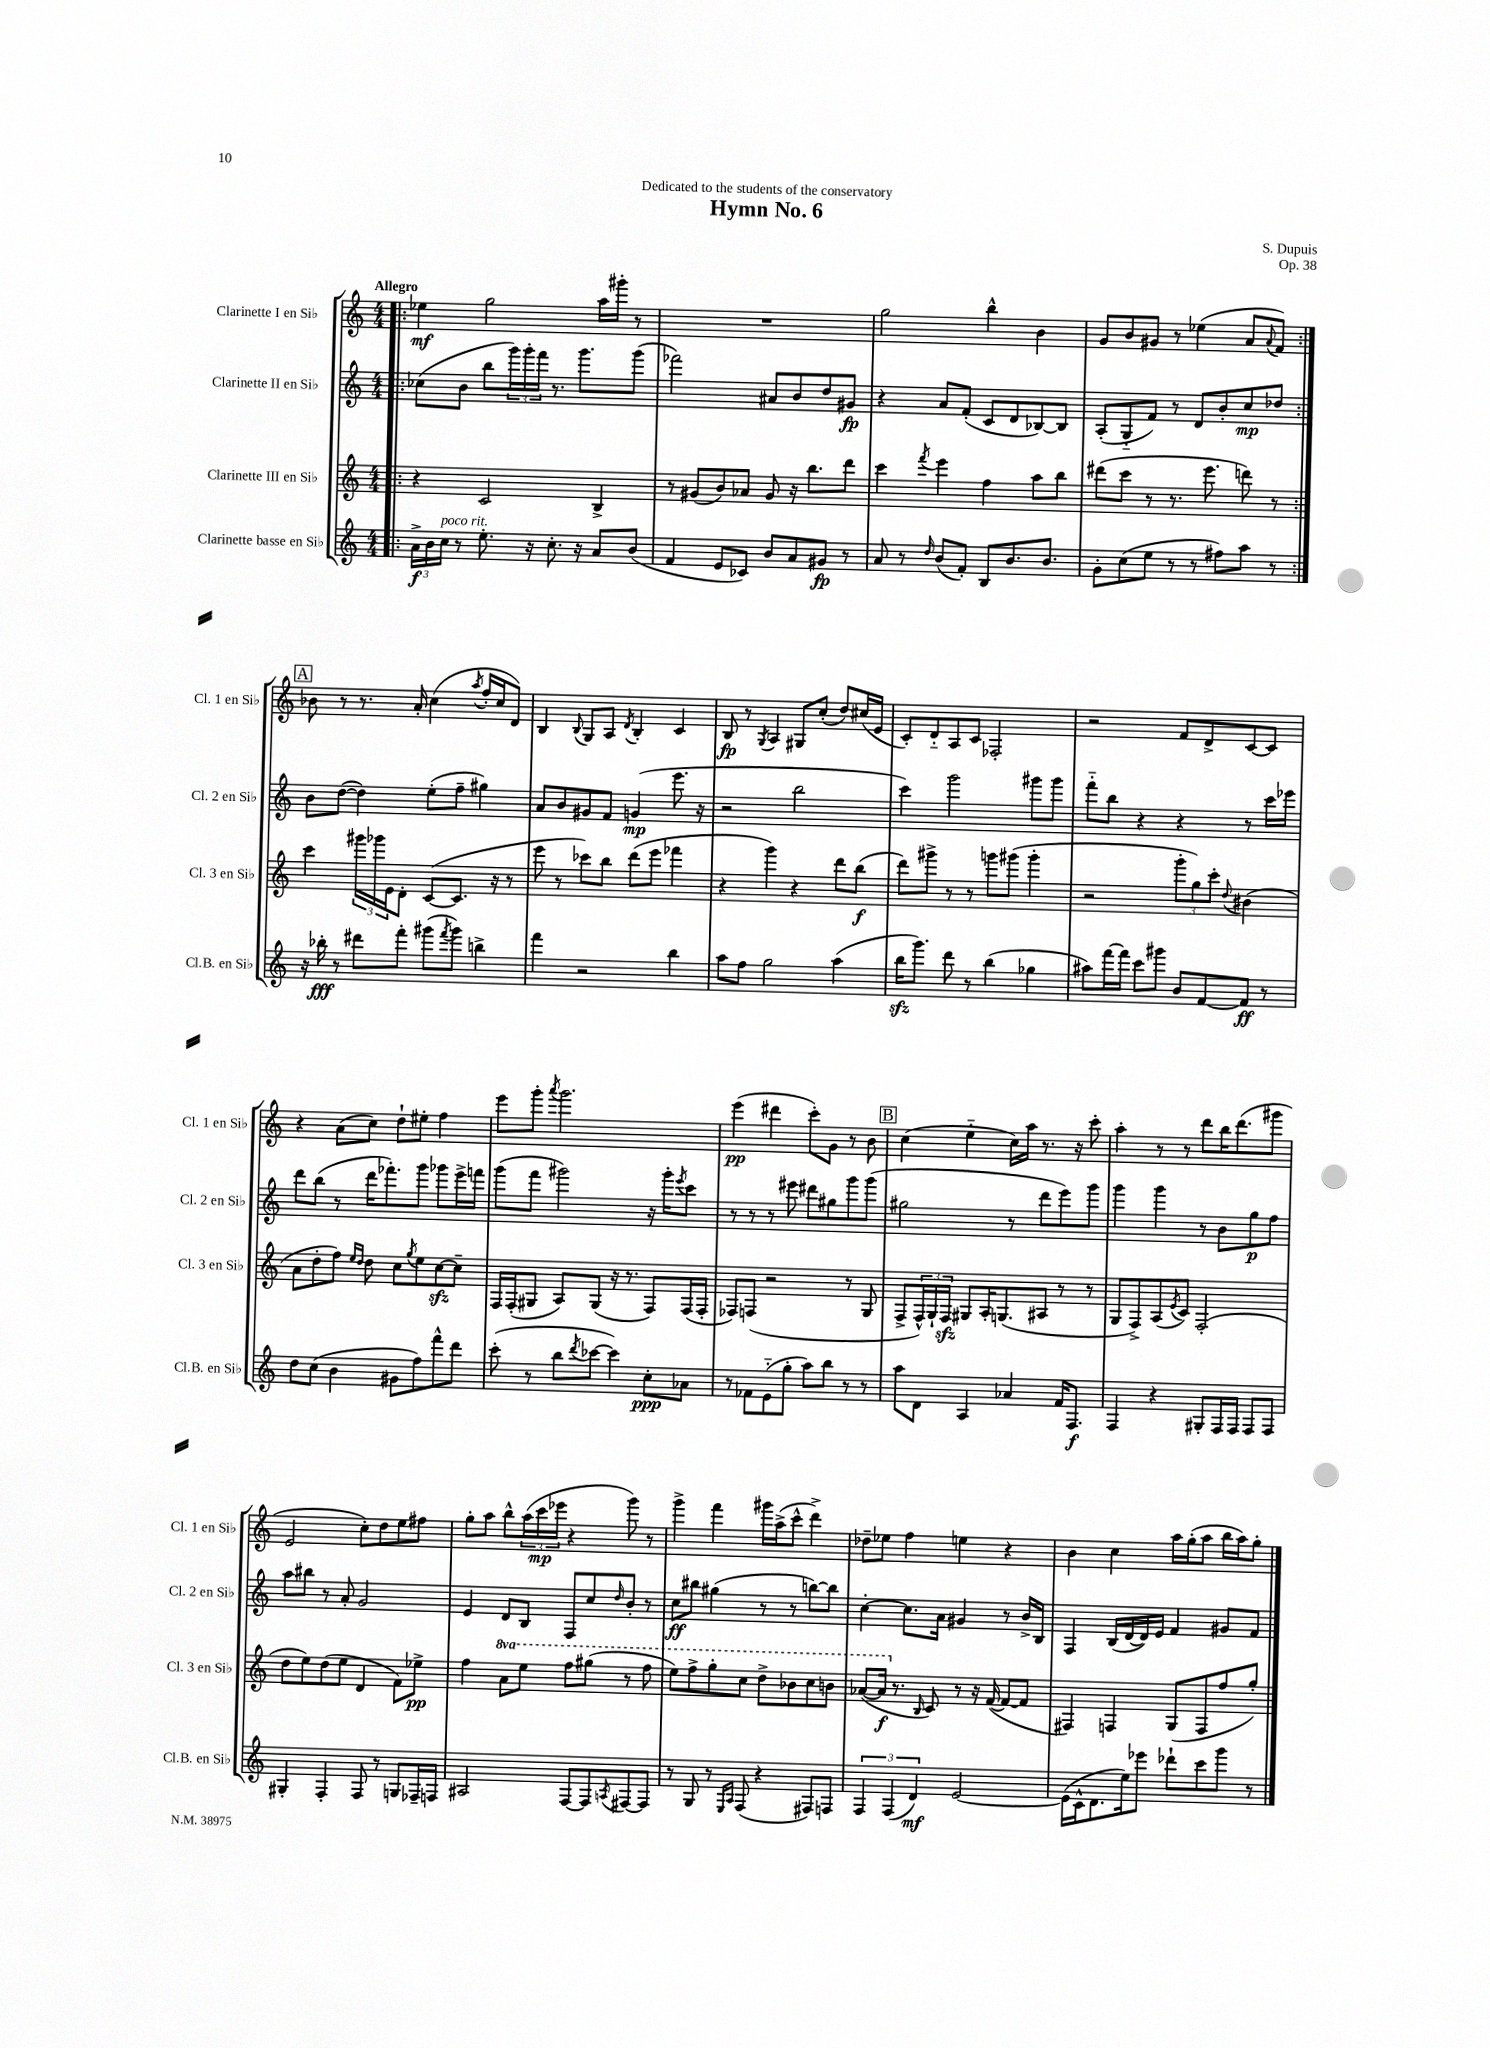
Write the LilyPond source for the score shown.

\header { title = "Hymn No. 6" composer = "S. Dupuis" dedication = "Dedicated to the students of the conservatory" opus = "Op. 38" }
<<
\new StaffGroup <<
\new Staff = "s0" \with { instrumentName = "Clarinette I en Sib" shortInstrumentName = "Cl. 1 en Sib" } {
    \clef treble \key c \major \numericTimeSignature \time 4/4 \tempo "Allegro"
    \repeat volta 2 { \bar ".|:" ees''4\mf g''2 a''16 gis'''16-. r8 |
    R1 |
    g''2 b''4-^ b'4 |
    g'8 b'8 gis'8 r8 ees''4( a'8 \appoggiatura { a'8 } f'8) | }
    \mark \markup { \box "A" } bes'8 r8 r8. a'16-. c''4( \acciaccatura { a''8 } f''16-. c''16 d'8) |
    b4 \appoggiatura { b8 } g8 a8 \acciaccatura { d'8 } b4-. c'4 |
    b8\fp r8 \acciaccatura { g8 } a4 gis8 c''8-.( d''8) cis''16( e'16 |
    c'8-.) d'8-_ a8 c'8 fes2-. |
    r2 f'8 d'8-> c'8~ c'8 |
    r4 a'8( c''8) d''8-! eis''8-. f''4 |
    e'''8 g'''8-. \acciaccatura { a'''8 } g'''2. |
    e'''4\pp( dis'''4 c'''8-.) g'8 r8 b'8 |
    \mark \markup { \box "B" } c''4( e''4-_ c''16) a''16 r8. r16 c'''8-. |
    a''4-. r8 r8 d'''8 b''16 d'''8.( gis'''8 |
    e'2 c''8-.) d''8 e''8 fis''8 |
    g''8-. a''8 b''8-^ \tuplet 3/2 { a''16( c'''16\mp ees'''16 } r4 g'''8) r8 |
    g'''4-> f'''4 gis'''16 a''16->( c'''8-^ d'''4->) |
    des''8-- ees''8 f''4 e''4 r4 |
    b'4 c''4 a''16 g''16-.( a''8 b''16 a''16) g''8-. \bar "|." |
}
\new Staff = "s1" \with { instrumentName = "Clarinette II en Sib" shortInstrumentName = "Cl. 2 en Sib" } {
    \clef treble \key c \major \numericTimeSignature \time 4/4
    \repeat volta 2 { \bar ".|:" ces''8( b'8 b''8 \tuplet 3/2 { g'''16) g'''16-. f'''16 } r8. g'''8. g'''8( |
    fes'''2) ais'8 b'8 d''8 gis'8\fp |
    r4 a'8 f'8-.( c'8 d'8 bes8~) bes8 |
    a8-.( g8-_ f'8) r8 d'8 b'8-. c''8\mp des''8 | }
    \mark \markup { \box "A" } b'8 d''8~( d''4) e''8-.( f''8-- gis''4) |
    a'8 b'8 gis'8 f'8 g'4\mp( e'''8. r16 |
    r2 b''2 |
    c'''4) g'''2 gis'''8 gis'''8 |
    f'''8-_ b''8 r4 r4 r8 c'''16 ees'''16 |
    d'''8 b''8( r8 d'''16 fes'''8.-.) g'''8 ges'''8 e'''16-> f'''16 |
    g'''8( f'''8 gis'''2) r16 gis'''16-. \acciaccatura { e'''8 } c'''8 |
    r8 r8 r8 eis'''8 dis'''8 gis''8 g'''8 g'''8( |
    \mark \markup { \box "B" } gis''2 r8 d'''8 e'''8) g'''8 |
    g'''4 g'''4 r8 b'8 g''8\p f''8 |
    a''8 bis''8 r8 a'8-. g'2 |
    e'4 d'8 b8 f8 c''8 \grace { d''16 } b'8-. r8 |
    c''8\ff bis''8 gis''4( r8 r8 b''8~) b''8 |
    c''4~-. c''8. a'16 gis'4 r8 b'16-> b16 |
    f4 b16( d'16~ d'16) e'16 f'4 gis'8 f'8 \bar "|." |
}
\new Staff = "s2" \with { instrumentName = "Clarinette III en Sib" shortInstrumentName = "Cl. 3 en Sib" } {
    \clef treble \key c \major \numericTimeSignature \time 4/4 \set Staff.ottavationMarkups = #ottavation-simple-ordinals
    \repeat volta 2 { \bar ".|:" r4 c'2 b4-> |
    r8 gis'8( b'8) aes'8 gis'8 r16 b''8. d'''8 |
    c'''4 \acciaccatura { f'''8 } e'''4 f''4 a''8 b''8 |
    dis'''8( c'''8 r8 r8. e'''8. d'''8) r8 | }
    \mark \markup { \box "A" } c'''4 \tuplet 3/2 { gis'''16 ges'''16 e'16 } d'8-. c'8~( c'8. r16 r8 |
    e'''8 r8 ces'''8) b''8 d'''8( e'''8 fes'''4 |
    r4 g'''4) r4 d'''8 b''8\f( |
    d'''8) gis'''8-> r8 r8 g'''8 gis'''8( gis'''4-. |
    r2 \tuplet 3/2 { g'''8-. g''8) c'''8-. } \appoggiatura { d''8 } bis'4( |
    a'8 d''8-. f''8) \grace { e''16 d''16 } d''8 c''8 \acciaccatura { g''8 } e''8 c''8~\sfz c''8-- |
    f16 f16-.( gis8 a8) gis8( r16 r8. f8) f16( f16-. |
    fes8) f8( r2 r8 g8 |
    \mark \markup { \box "B" } f8-> \tuplet 3/2 { f16-^) g16-! f16\sfz } gis8 a16-. g8.( ais8 r8 r8 |
    g8 f8->) a8( \acciaccatura { e'8 } c'8) f2-.( |
    d''8 e''8) d''8( e''8 d'4 f'8) ees''8->\pp |
    f''4 \ottava #1 a''8 e'''8 f'''8 gis'''8( r8 f'''8 |
    e'''8) f'''8-> g'''8-. c'''8 d'''8-> bes''8 c'''8 b''8 |
    aes''8~( aes''16\f \ottava #0 r8. \grace { b16 } c'8) r8 r16 f'16~( f'8~ f'8 |
    fis4) f4 g8( f8 f''8 g''8-.) \bar "|." |
}
\new Staff = "s3" \with { instrumentName = "Clarinette basse en Sib" shortInstrumentName = "Cl.B. en Sib" } {
    \clef treble \key c \major \numericTimeSignature \time 4/4
    \repeat volta 2 { \bar ".|:" \tuplet 3/2 { a'16->\f b'16 c''16^\markup { \italic "poco rit." } } r8 e''8.-. r16 c''8.-. r16 a'8 b'8( |
    f'4 e'8 ces'8) b'8 a'8 gis'8\fp r8 |
    a'8 r8 \grace { d''16 } b'8( f'8-.) b8 b'8. b'8. |
    g'8-. c''8( e''8 r8 r8 fis''8) a''8 r8 | }
    \mark \markup { \box "A" } r16 bes''16-.\fff r8 dis'''8 f'''8-. gis'''8( \acciaccatura { f'''8 } gis'''8) b''4-> |
    f'''4 r2 b''4 |
    a''8 f''8 g''2 a''4( |
    b''16\sfz g'''8.) d'''8 r8 b''4( ges''4 |
    ais''8) f'''16~ f'''16 c'''8 gis'''8 b'8 f'8~ f'8\ff r8 |
    d''8 c''8( b'4 gis'8 f''8) f'''8-^ d'''8 |
    c'''8-.( r8 b''8 \acciaccatura { d'''8 } ces'''8~ ces'''4) c''8-.\ppp aes'8 |
    r8 fes'8 e'8-_( g''8-. a''8) b''8 r8 r8 |
    \mark \markup { \box "B" } a''8 d'8 a4 aes'4 f'16 f8.\f |
    f4 r4 gis8-. f16 f16 f8 f8 |
    gis4-. f4-. f8 r8 g8 fes16-- f16 |
    ais2 f8~ f8 \acciaccatura { a8 } fis8~ fis8 |
    r8 g8 r8 \grace { e16 a16 } f8( r4 fis8) f8 |
    \tuplet 3/2 { f4 f4( d'4\mf) } e'2~ |
    e'16( c'16-^ d'8. e''16) ees'''8 des'''8-! c'''8 g'''8 r8 \bar "|." |
}
>>
>>
\layout { \context { \Score \remove "Bar_number_engraver" } }
